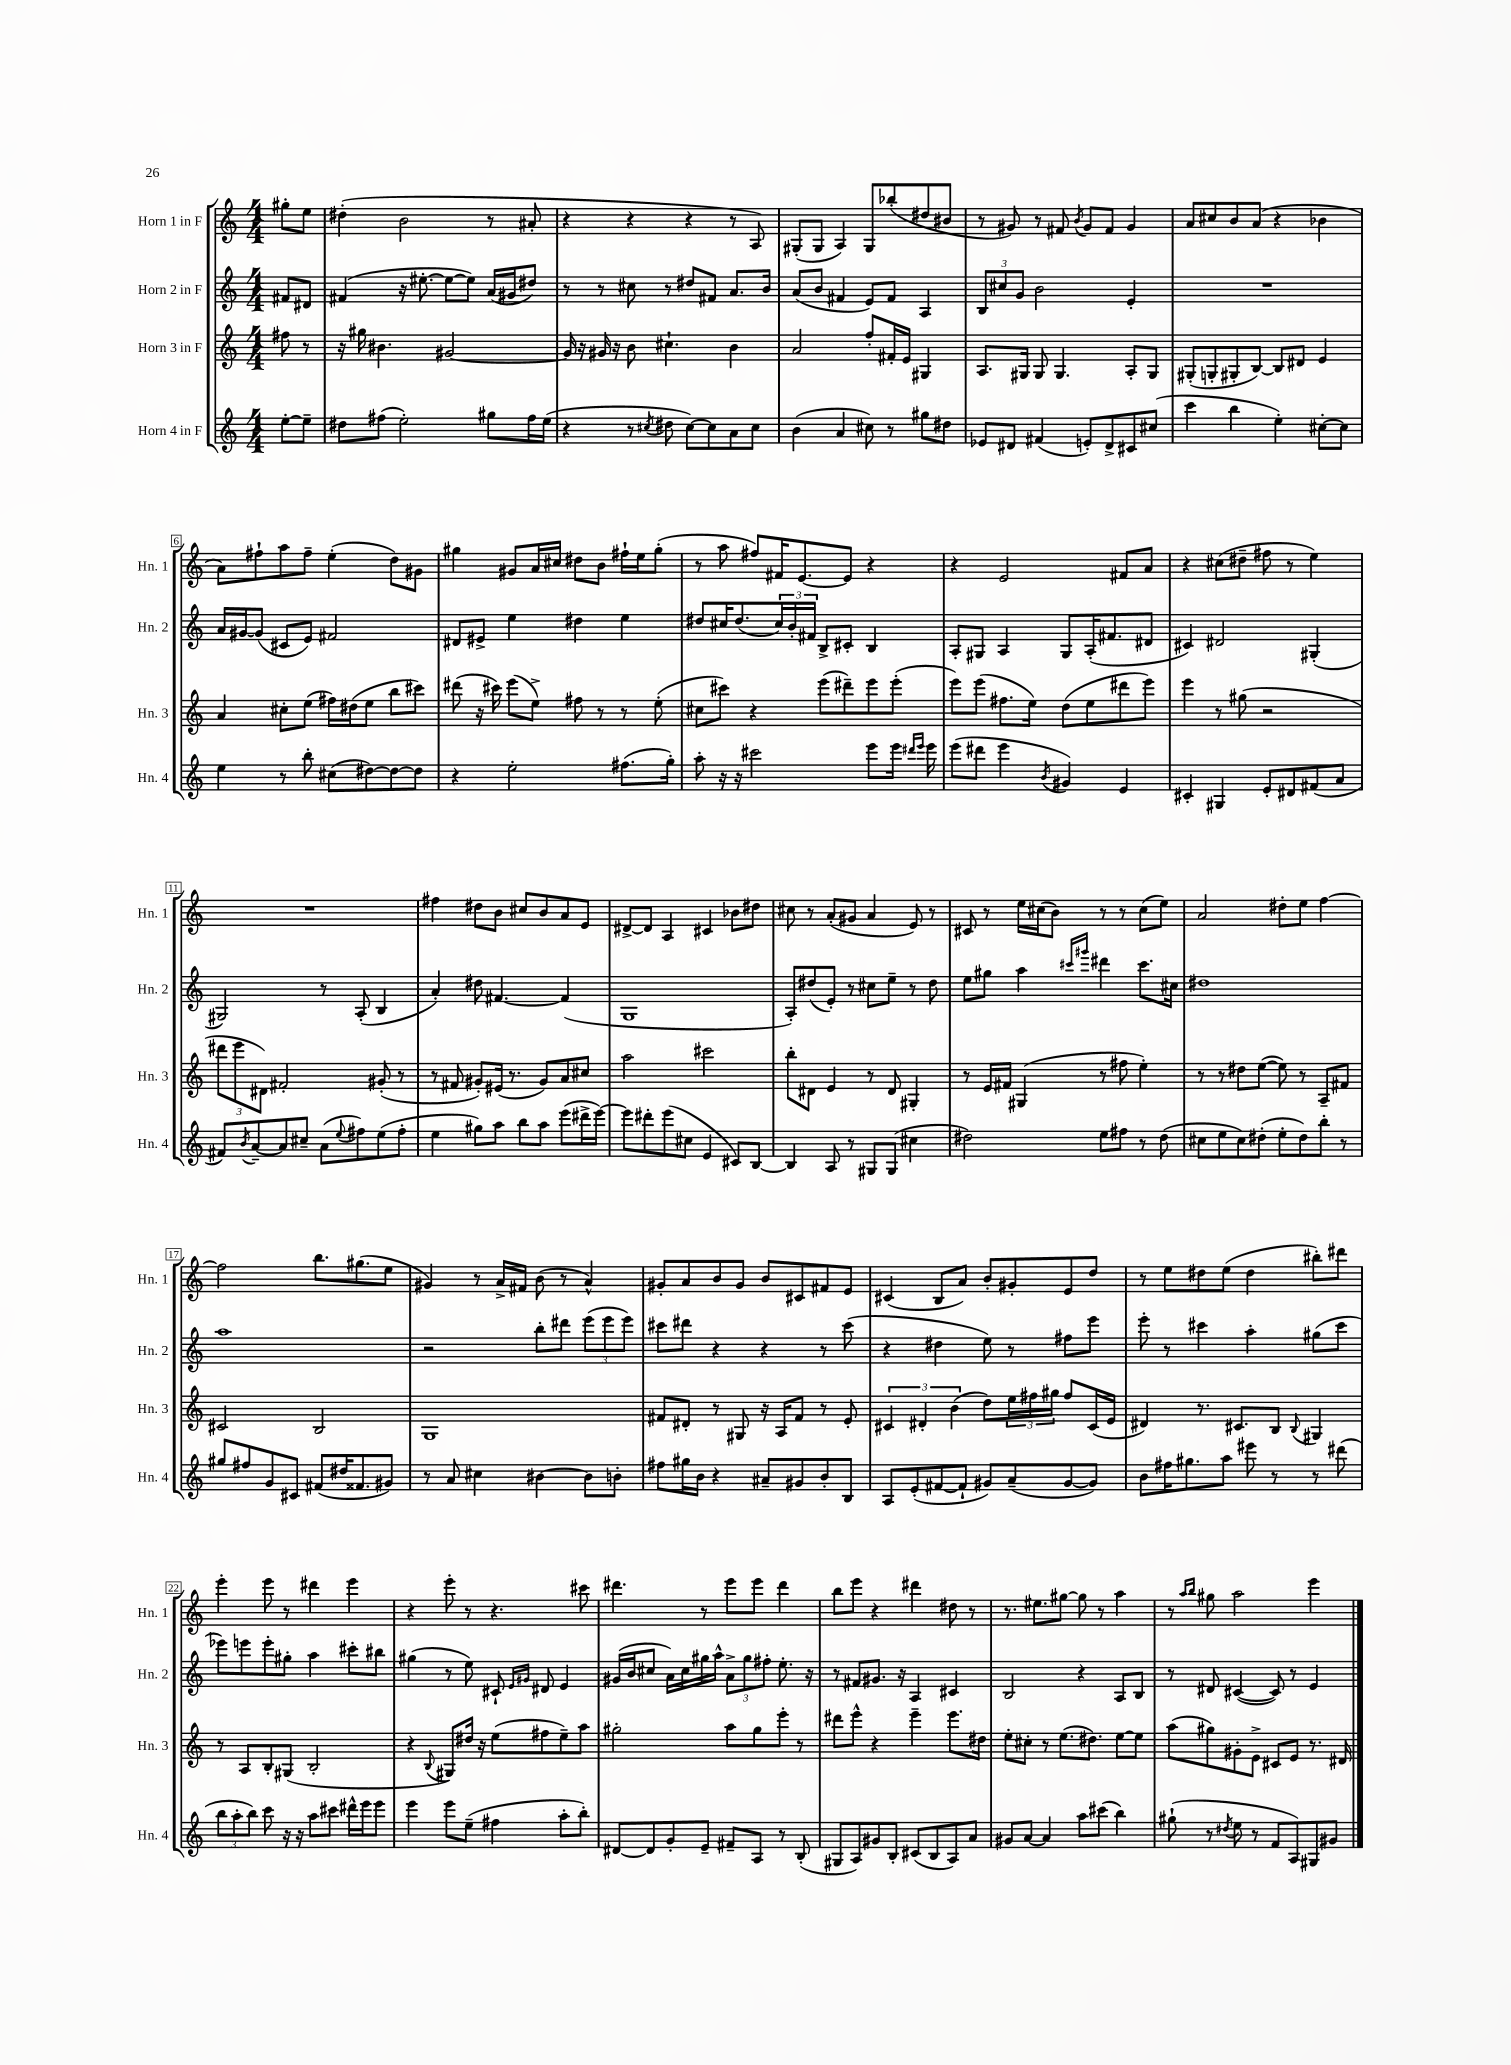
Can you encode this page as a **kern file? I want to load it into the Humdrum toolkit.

**kern	**kern	**kern	**kern
*staff4	*staff3	*staff2	*staff1
*clefG2	*clefG2	*clefG2	*clefG2
*k[]	*k[]	*k[]	*k[]
*M4/4	*M4/4	*M4/4	*M4/4
[8ee'	8ff#	8f#	8gg#'
8ee~]	8r	8d#	8ee
=	=	=	=
8dd#	16r	(4f#	(4dd#'
.	16gg#	.	.
(8ff#	4.b#	.	.
2ee')	.	16r	2b
.	.	[8.ee#'	.
.	[2g#	8ee#_	.
.	.	8ee#])	.
8gg#	.	(16a	8r
.	.	16g#	.
16ff#	.	8dd#)	8a#'
(16ee	.	.	.
=	=	=	=
4r	16g#]	8r	4r
.	16r	.	.
.	16g#	8r	.
.	16r	.	.
8r	8b	8cc#	4r
8qcc#	.	.	.
8dd#	4.cc#`	8r	.
[8cc#)	.	8dd#	4r
8cc#]	.	8f#	.
8a	4b	8.a	8r
8cc#	.	.	8A)
.	.	16b	.
=	=	=	=
(4b	2a	(8a	(8G#'
.	.	8b	8G#
4a	.	4f#	4A)
8cc#)	8ff'	8e)	8G#
8r	16f#'	8f#	(8bb-'
.	16e	.	.
8gg#	4G#	4A	8dd#
8dd#	.	.	8b#
=	=	=	=
8e-	8.A	12B	8r
.	.	12cc#	.
8d#	.	.	8g#)
.	.	12g	.
.	16G#	.	.
(4f#	8G#	2b	8r
.	4.G#	.	8f#
.	.	.	8qb
8e')	.	.	8g#
8d#^	.	.	8f#
8c#	8A'	4e'	4g#
(8cc#	8G#	.	.
=	=	=	=
4ccc	(8G#'	1r	8a
.	8G'	.	8cc#
4bb	8G#'	.	8b
.	[8B)	.	(8a
4ee')	8B]	.	4r
.	8d#	.	.
[8cc#'	4e	.	4b-
8cc#]	.	.	.
=	=	=	=
4ee	4a	16a	8a)
.	.	[16g#	.
.	.	(8g#]	8ff#`
8r	8cc#'	8c#	8aa
8bb'	(8ee	8e)	8ff#~
(8cc#	16ff#)	2f#	(4ee'
.	(16dd#	.	.
[8dd#)	8ee	.	.
8dd#_	8bb	.	8dd)
8dd#]	8ccc#)	.	8g#
=	=	=	=
4r	(8ddd#	8d#	4gg#
.	16r	8e#^	.
.	16ccc#)	.	.
2ee'	(8eee	4ee	8g#
.	8ee^)	.	16a
.	.	.	16cc#
.	8ff#	4dd#	8dd#
.	8r	.	8b
(8.ff#	8r	4ee	16ff#`
.	.	.	16ee
.	(8ee'	.	(8gg#'
16gg')	.	.	.
=	=	=	=
8aa'	8cc#	8dd#	8r
16r	8ccc#)	16cc#	8aa
16r	.	(8.dd#	.
2ccc#	4r	.	8ff#)
.	.	24cc#)	16f#
.	.	24b'	.
.	.	.	[8.e
.	.	24f#	.
.	(8eee	8B^	.
.	8ddd#~)	8c#'	8e]
8eee	8eee	4B	4r
16eee	(8eee'	.	.
16qqddd#	.	.	.
16qqeee	.	.	.
16eee	.	.	.
=	=	=	=
(8eee	8eee)	8A'	4r
8ddd#	(8eee	8G#	.
4eee	8.ff#	4A	2e
.	16ee)	.	.
8qb	.	.	.
4g#)	(8dd	8G#	.
.	8ee	(16A'	.
.	.	8.f#	.
4e	8ddd#	.	8f#
.	8eee)	8d#	8a
=	=	=	=
4c#'	4eee	4c#)	4r
4G#	8r	2d#	(8cc#
.	(8gg#	.	8dd#~
8e'	2r	.	8ff#
8d#	.	.	8r
(8f#	.	(4G#'	4ee)
8a	.	.	.
=	=	=	=
8f#)	12ddd#	2G#)	1r
.	12eee	.	.
8qb	.	.	.
[8a~	.	.	.
.	12d#)	.	.
8a]	2f#'	.	.
8cc#~	.	.	.
(8a	.	8r	.
8qqee	.	.	.
8ff#)	.	(8A'	.
(8ee	(8g#'	4B	.
8ff#'	8r	.	.
=	=	=	=
4ee	8r	4a')	4ff#
.	8f#	.	.
8gg#)	8g#')	8dd#	8dd#
8aa	(16e#	[4.f#	8b
.	8.r	.	.
8bb	.	.	8cc#
8aa	8g#)	.	8b
(8eee	8a	(4f#]	8a
16ddd#^	8cc#	.	8e
[16eee)	.	.	.
=	=	=	=
8eee]	2aa	1G	[8d#^
8ddd#'	.	.	8d#]
(8eee	.	.	4A
8cc#	.	.	.
4e	2ccc#	.	4c#
8c#)	.	.	8b-
[8B	.	.	8dd#
=	=	=	=
4B]	8bb'	8A')	8cc#
.	8d#	(8dd#	8r
8A	4e	8e')	(8a'
8r	.	8r	8g#
8G#	8r	8cc#	4a
(8G#	8d#	8ee~	.
4cc#	4G#'	8r	8e)
.	.	8dd#	8r
=	=	=	=
2dd#)	8r	8ee	8c#
.	16e	8gg#	8r
.	16f#	.	.
.	(4G#	4aa	16ee
.	.	.	(16cc#
.	.	.	8b)
.	.	16qqccc#	.
.	.	16qqggg#	.
8ee	8r	4ddd#	8r
8ff#	8ff#	.	8r
8r	4ee')	8.ccc#	(8cc#
(8dd#	.	.	8ee)
.	.	16cc#	.
=	=	=	=
8cc#	8r	1dd#	2a
8ee	8r	.	.
8cc#)	8dd#	.	.
(8dd#'	([8ee	.	.
8ee'	8ee])	.	8dd#'
8dd#)	8r	.	8ee
8bb'	8A~	.	[4ff
8r	8f#	.	.
=	=	=	=
8gg#	2c#	1aa	2ff]
8ff#	.	.	.
8g	.	.	.
8c#	.	.	.
(8f#	2B	.	8.bb
16dd#	.	.	.
8.f##	.	.	(8.gg#
8g#)	.	.	8ee
=	=	=	=
8r	1G	2r	4g#)
8a	.	.	.
4cc#	.	.	8r
.	.	.	16a^
.	.	.	16f#
[4b#	.	8bb'	(8b
.	.	8ddd#	8r
8b#]	.	(12eee	4a^^)
.	.	12eee	.
8b'	.	.	.
.	.	12eee)	.
=	=	=	=
8ff#	8f#	8ccc#	8g#'
16gg#	8d#'	8ddd#	8a
16b	.	.	.
4r	8r	4r	8b
.	8G#	.	8g#
8a#~	16r	4r	8b
.	16A	.	.
8g#	8f#	.	8c#
8b'	8r	8r	8f#
8B	8e'	(8ccc#	8e
=	=	=	=
8A	6c#	4r	(4c#
(8e'	.	.	.
.	6d#'	.	.
[8f#	.	4dd#	8B
.	(6b	.	.
8f#`]	.	.	8a)
8g#)	8dd)	8ee)	8b'
(8a~	24ee	8r	8g#'
.	24ff#	.	.
.	24gg#	.	.
[8g#	8ff#	8ff#	8e
8g#])	(16c#	8eee	8dd
.	16e	.	.
=	=	=	=
8b	4d#)	8eee'	8r
16ff#	.	8r	8ee
8.gg#	.	.	.
.	8.r	4ccc#	8dd#
8aa	.	.	(8ee
.	8.c#	.	.
8eee#	.	4aa'	4dd#
8r	8B	.	.
.	8qqB	.	.
8r	4G#	(8gg#	8bb#')
(8ddd#	.	8ccc#	8ddd#
=	=	=	=
12bb	8r	8eee-)	4eee'
12aa'	.	.	.
.	8A	8eee	.
12bb)	.	.	.
8ccc	8B'	8eee'	8eee
16r	(8G#	8gg#'	8r
16r	.	.	.
8aa	2B'	4aa	4ddd#
8ccc#	.	.	.
16ddd#^^	.	8ccc#'	4eee
16eee	.	.	.
8eee	.	8bb#	.
=	=	=	=
4eee	4r	(4gg#	4r
.	8qqB	.	.
8eee	8G#)	8r	8eee'
(8ee~	16dd#	8ee)	8r
.	16r	.	.
4ff#	(8ee	8c#`	4.r
.	.	16qqe	.
.	.	16qqg#	.
.	8ff#	8d#	.
8aa'	8ee~)	4e	.
8bb')	8aa	.	8ccc#
=	=	=	=
[8d#	2gg#'	(16g#	4.ddd#
.	.	16b	.
8d#]	.	8cc#	.
8g'	.	16a)	.
.	.	16cc#	.
8e~	.	16gg#	8r
.	.	16aa^^	.
8f#~	8aa	12a^	8eee
.	.	12gg#	.
8A	8gg#	.	8eee
.	.	12ff#'	.
8r	8eee'	8.ee'	4ddd#
(8B'	8r	.	.
.	.	16r	.
=	=	=	=
8G#	8ddd#	8r	8bb
8A)	8eee^^	8f#	8eee
8g#	4r	8.g#	4r
8B'	.	.	.
.	.	16r	.
(8c#	4eee~	4A	4ddd#
8B	.	.	.
8A)	8.eee	4c#	8dd#
8a	.	.	8r
.	16dd#	.	.
=	=	=	=
8g#	8ee'	2B	8.r
[8a	8cc#'	.	.
.	.	.	8.ee#
4a]	8r	.	.
.	(8.ee	.	[8gg#
8aa	.	4r	8gg#]
.	8.dd#)	.	.
(8ccc#	.	.	8r
4bb)	[8ee	8A	4aa
.	8ee]	8B	.
=	=	=	=
(8gg#`	(8aa	8r	8r
.	.	.	16qqaa
.	.	.	16qqbb
8r	8gg#)	8d#	8gg#
8qdd#	.	.	.
8ee	8g#'	([4c#	2aa
8r	8e^	.	.
8f	8c#	8c#])	.
8A)	8e	8r	.
8G#	8.r	4e	4eee
8g#	.	.	.
.	16d#	.	.
==	==	==	==
*-	*-	*-	*-
